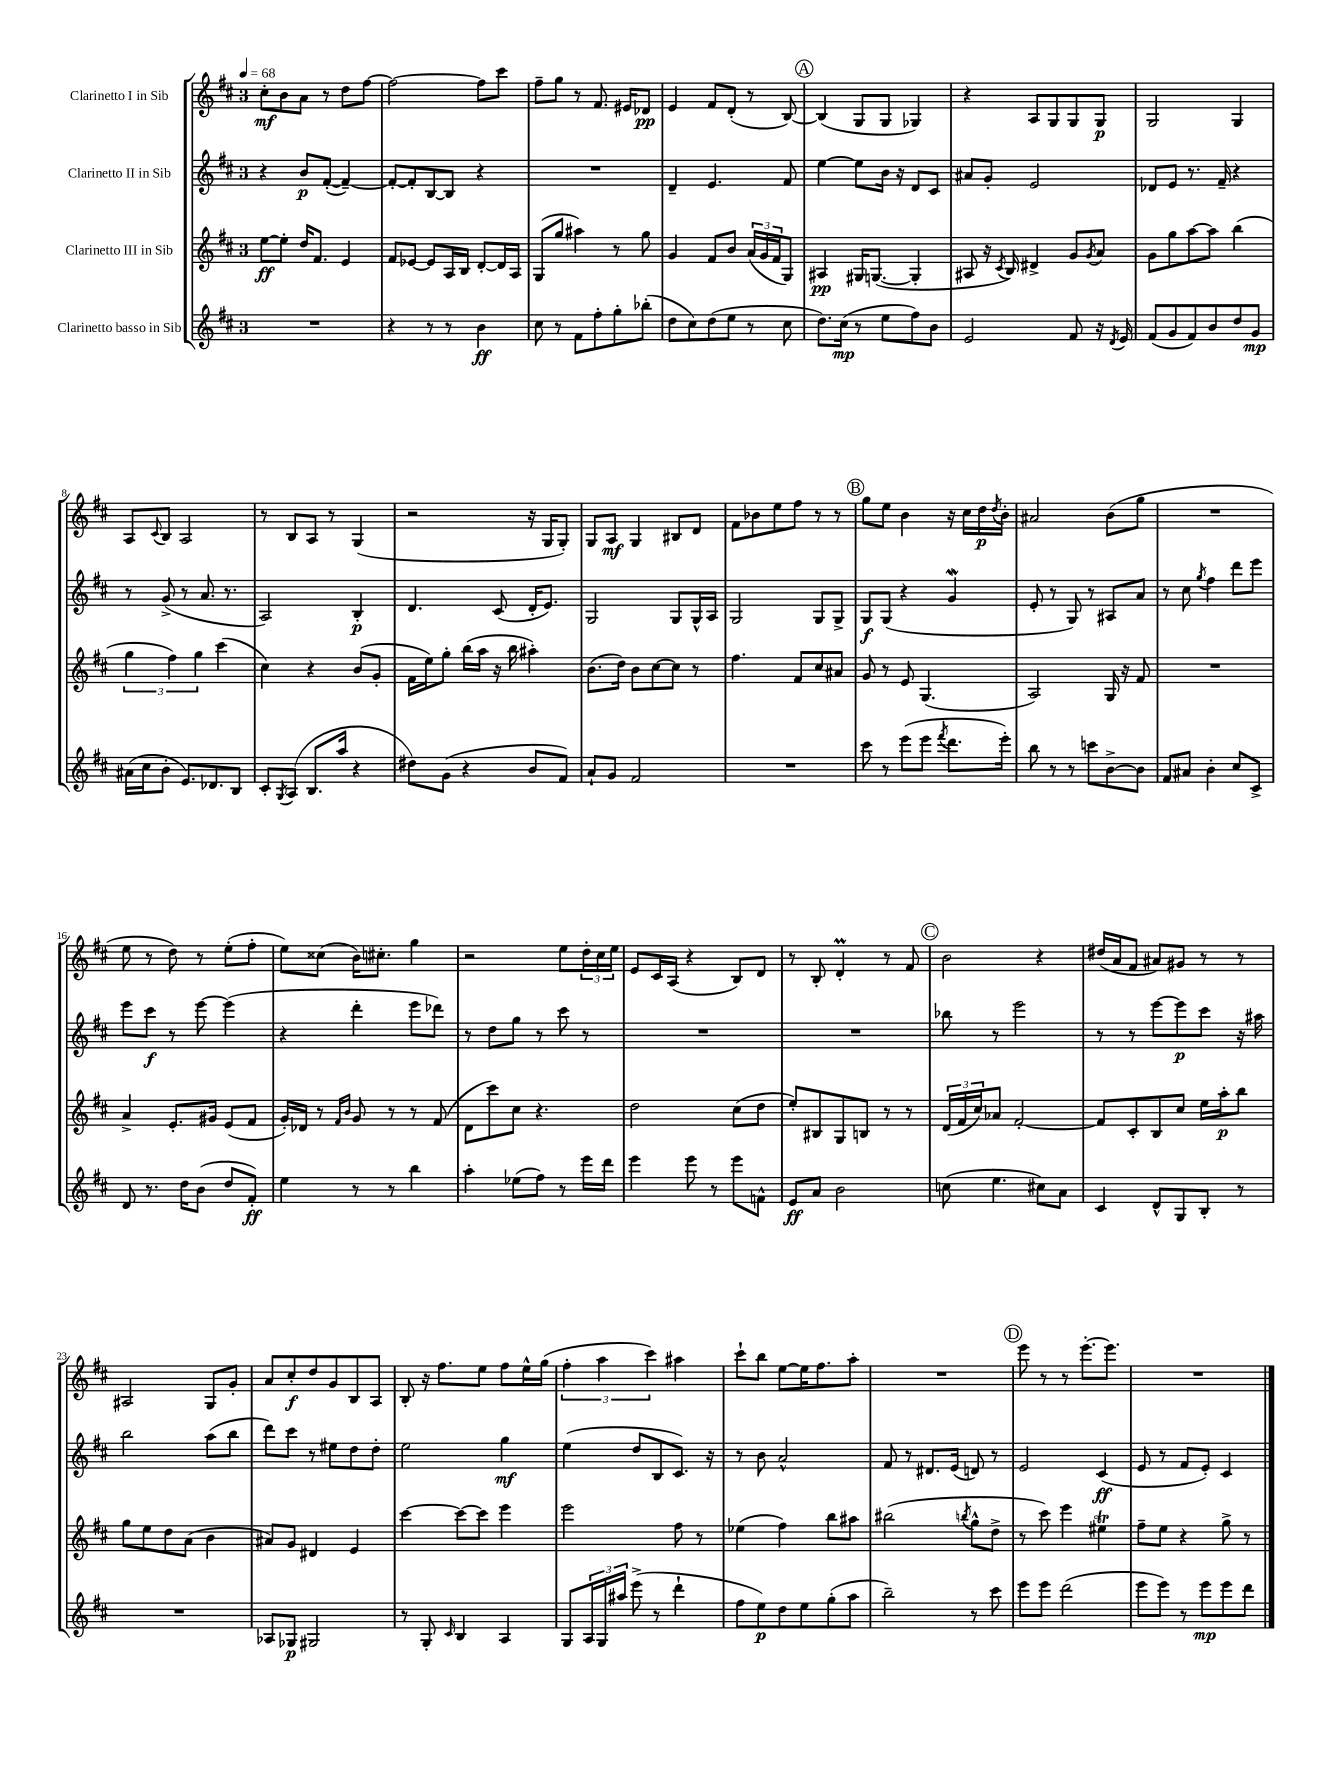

**kern	**kern	**kern	**kern
*staff4	*staff3	*staff2	*staff1
*clefG2	*clefG2	*clefG2	*clefG2
*k[f#c#]	*k[f#c#]	*k[f#c#]	*k[f#c#]
*M3/4	*M3/4	*M3/4	*M3/4
*MM68	*MM68	*MM68	*MM68
2.r	[8ee	4r	8cc#'
.	8ee']	.	8b
.	16dd	8b	8a
.	8.f#	.	.
.	.	([8f#'	8r
.	4e	4f#~_)	8dd
.	.	.	[8ff#
=	=	=	=
4r	8f#	8f#'_	2ff#_
.	[8e-	8f#']	.
8r	8e-]	[8B	.
8r	16A	8B]	.
.	16B	.	.
4b	[8d'	4r	8ff#]
.	16d]	.	8ccc#
.	16A	.	.
=	=	=	=
8cc#	(8G	2.r	8ff#~
8r	8gg	.	8gg
8f#	4aa#)	.	8r
8ff#'	.	.	8.f#
8gg'	8r	.	.
.	.	.	16e#
(8bb-'	8gg	.	8d-
=	=	=	=
8dd	4g	4d~	4e
8cc#)	.	.	.
(8dd	8f#	4.e	8f#
8ee	8b	.	(8d'
8r	(24a	.	8r
.	24g	.	.
.	24f#	.	.
8cc#	8G)	8f#	[8B)
=	=	=	=
8.dd)	4A#	[4ee	(4B]
(16cc#	.	.	.
8r	16G#	8ee]	8G
.	([8.G	.	.
8ee	.	16b	8G
.	.	16r	.
8ff#)	4G']	8d	4G-)
8b	.	8c#	.
=	=	=	=
2e	8A#	8a#	4r
.	16r	8g'	.
.	8qc#	.	.
.	16B)	.	.
.	4d#^	2e	8A
.	.	.	8G
8f#	8g	.	8G
.	8qg	.	.
16r	8a	.	8G
8qd	.	.	.
16e	.	.	.
=	=	=	=
(8f#	8g	8d-	2G
8g	8gg	8e	.
8f#)	[8aa	8.r	.
8b	8aa]	.	.
.	.	16f#~	.
8dd	(4bb	4r	4G
8g	.	.	.
=	=	=	=
(16a#	6gg	8r	8A
16cc#	.	.	.
.	.	.	8qqc#
8b'	.	(8g^	8B
.	6ff#)	.	.
8.e)	.	8r	2A
.	6gg	.	.
.	.	8.a	.
8.d-	.	.	.
.	(4ccc#	.	.
.	.	8.r	.
8B	.	.	.
=	=	=	=
8c#'	4cc#)	2A)	8r
8qG	.	.	.
(8A	.	.	8B
8.B	4r	.	8A
.	.	.	8r
16aa	.	.	.
4r	(8b	4B'	(4G
.	8g'	.	.
=	=	=	=
8dd#)	16f#	4.d	2r
.	16ee)	.	.
(8g	8gg'	.	.
4r	(16bb	.	.
.	16aa	.	.
.	16r	(8c#	.
.	16bb	.	.
8b	4aa#')	16d'	16r
.	.	8.e)	16G
8f#)	.	.	8G')
=	=	=	=
8a`	(8.b	2G	8G
8g	.	.	8A
.	16dd)	.	.
2f#	8b	.	4G
.	[8cc#	.	.
.	8cc#]	8G	8B#
.	8r	16G^^	8d
.	.	16A	.
=	=	=	=
2.r	4.ff#	2G	8f#
.	.	.	8b-
.	.	.	8ee
.	8f#	.	8ff#
.	8cc#	8G	8r
.	8a#	8G^	8r
=	=	=	=
8ccc#	8g	8G	8gg
8r	8r	(8G	8ee
(8eee	8e	4r	4b
8eee	(4.G	.	.
8qfff#	.	.	.
8.ddd	.	4g	16r
.	.	.	16cc#
.	.	.	16dd
.	.	.	8qdd
16eee')	.	.	16b'
=	=	=	=
8bb	2A)	8e'	2a#
8r	.	8r	.
8r	.	8G)	.
8ccc	.	8r	.
[8b^	16G	8A#	(8b
.	16r	.	.
8b]	8f#	8a	8gg
=	=	=	=
8f#	2.r	8r	2.r
8a#	.	8cc#	.
.	.	8qgg	.
4b'	.	4ff#	.
8cc#	.	8ddd	.
8c#^	.	8eee	.
=	=	=	=
8d	4a^	8eee	8ee
8.r	.	8ccc#	8r
.	8.e'	8r	8dd)
16dd	.	.	.
(8b	.	[8eee	8r
.	16g#	.	.
8dd	(8e	(4eee]	(8ee'
8f#')	8f#	.	8ff#'
=	=	=	=
4ee	16g')	4r	8ee)
.	16d-	.	.
.	8r	.	(8cc##
.	16qqf#	.	.
.	16qqb	.	.
8r	8g	4ddd'	16b)
.	.	.	8.cc#'
8r	8r	.	.
4bb	8r	8eee	4gg
.	(8f#	8ddd-)	.
=	=	=	=
4aa'	8d	8r	2r
.	8ccc#)	8dd	.
(8ee-	8cc#	8gg	.
8ff#)	4.r	8r	.
8r	.	8ccc#	8ee
16eee	.	8r	24dd'
.	.	.	24cc#
16ddd	.	.	.
.	.	.	24ee
=	=	=	=
4eee	2dd	2.r	8e
.	.	.	16c#
.	.	.	(16A
8eee	.	.	4r
8r	.	.	.
8eee	(8cc#	.	8B)
8f^^	8dd	.	8d
=	=	=	=
8e	8ee')	2.r	8r
8a	8B#	.	8B'
2b	8G	.	4d'
.	8B	.	.
.	8r	.	8r
.	8r	.	8f#
=	=	=	=
(8cc	(24d	8bb-	2b
.	24f#	.	.
.	24cc#)	.	.
4.ee	8a-	8r	.
.	[2f#'	2eee	.
8cc#)	.	.	4r
8a	.	.	.
=	=	=	=
4c#	8f#]	8r	(16dd#
.	.	.	16a
.	8c#'	8r	8f#
8d^^	8B	[8eee	8a#)
8G	8cc#	8eee]	8g#
8B'	16ee	8ccc#	8r
.	16aa'	.	.
8r	8bb	16r	8r
.	.	16aa#	.
=	=	=	=
2.r	8gg	2bb	2A#
.	8ee	.	.
.	8dd	.	.
.	(8a	.	.
.	4b	(8aa	8G
.	.	8bb	8g'
=	=	=	=
8A-	8a#)	8ddd)	8a
8G-	8g	8ccc#	8cc#'
2G#	4d#	8r	8dd
.	.	8ee#	8g
.	4e	8dd	8B
.	.	8dd'	8A
=	=	=	=
8r	[4ccc#	2ee	8B'
8G'	.	.	16r
.	.	.	8.ff#
16qqc#	.	.	.
4B	8ccc#_	.	.
.	8ccc#]	.	8ee
4A	4eee	4gg	8ff#
.	.	.	16ee^^
.	.	.	(16gg
=	=	=	=
8G	2eee	(4ee	6ff#'
24A	.	.	.
24G	.	.	6aa
24aa#	.	.	.
(8eee^	.	8dd	.
.	.	.	6ccc#)
8r	.	8B	.
4ddd`	8ff#	8.c#)	4aa#
.	8r	.	.
.	.	16r	.
=	=	=	=
8ff#	(4ee-	8r	8ccc#`
8ee)	.	8b	8bb
8dd	4ff#)	2a^^	[8ee
8ee	.	.	16ee]
.	.	.	8.ff#
(8gg'	8bb	.	.
8aa	8aa#	.	8aa'
=	=	=	=
2bb~)	(2bb#	8f#	2.r
.	.	8r	.
.	.	8.d#	.
.	.	(16e	.
.	8qbb	.	.
8r	8gg^^	8d)	.
8ccc#	8dd^	8r	.
=	=	=	=
8eee	8r	2e	8eee
8eee	8ccc#)	.	8r
(2ddd	4eee	.	8r
.	.	.	[8.eee'
.	4ee#	(4c#	.
.	.	.	8.eee]
=	=	=	=
8eee	8ff#~	8e	2.r
8eee)	8ee	8r	.
8r	4r	8f#	.
8eee	.	8e')	.
8eee	8gg^	4c#	.
8ddd	8r	.	.
==	==	==	==
*-	*-	*-	*-
